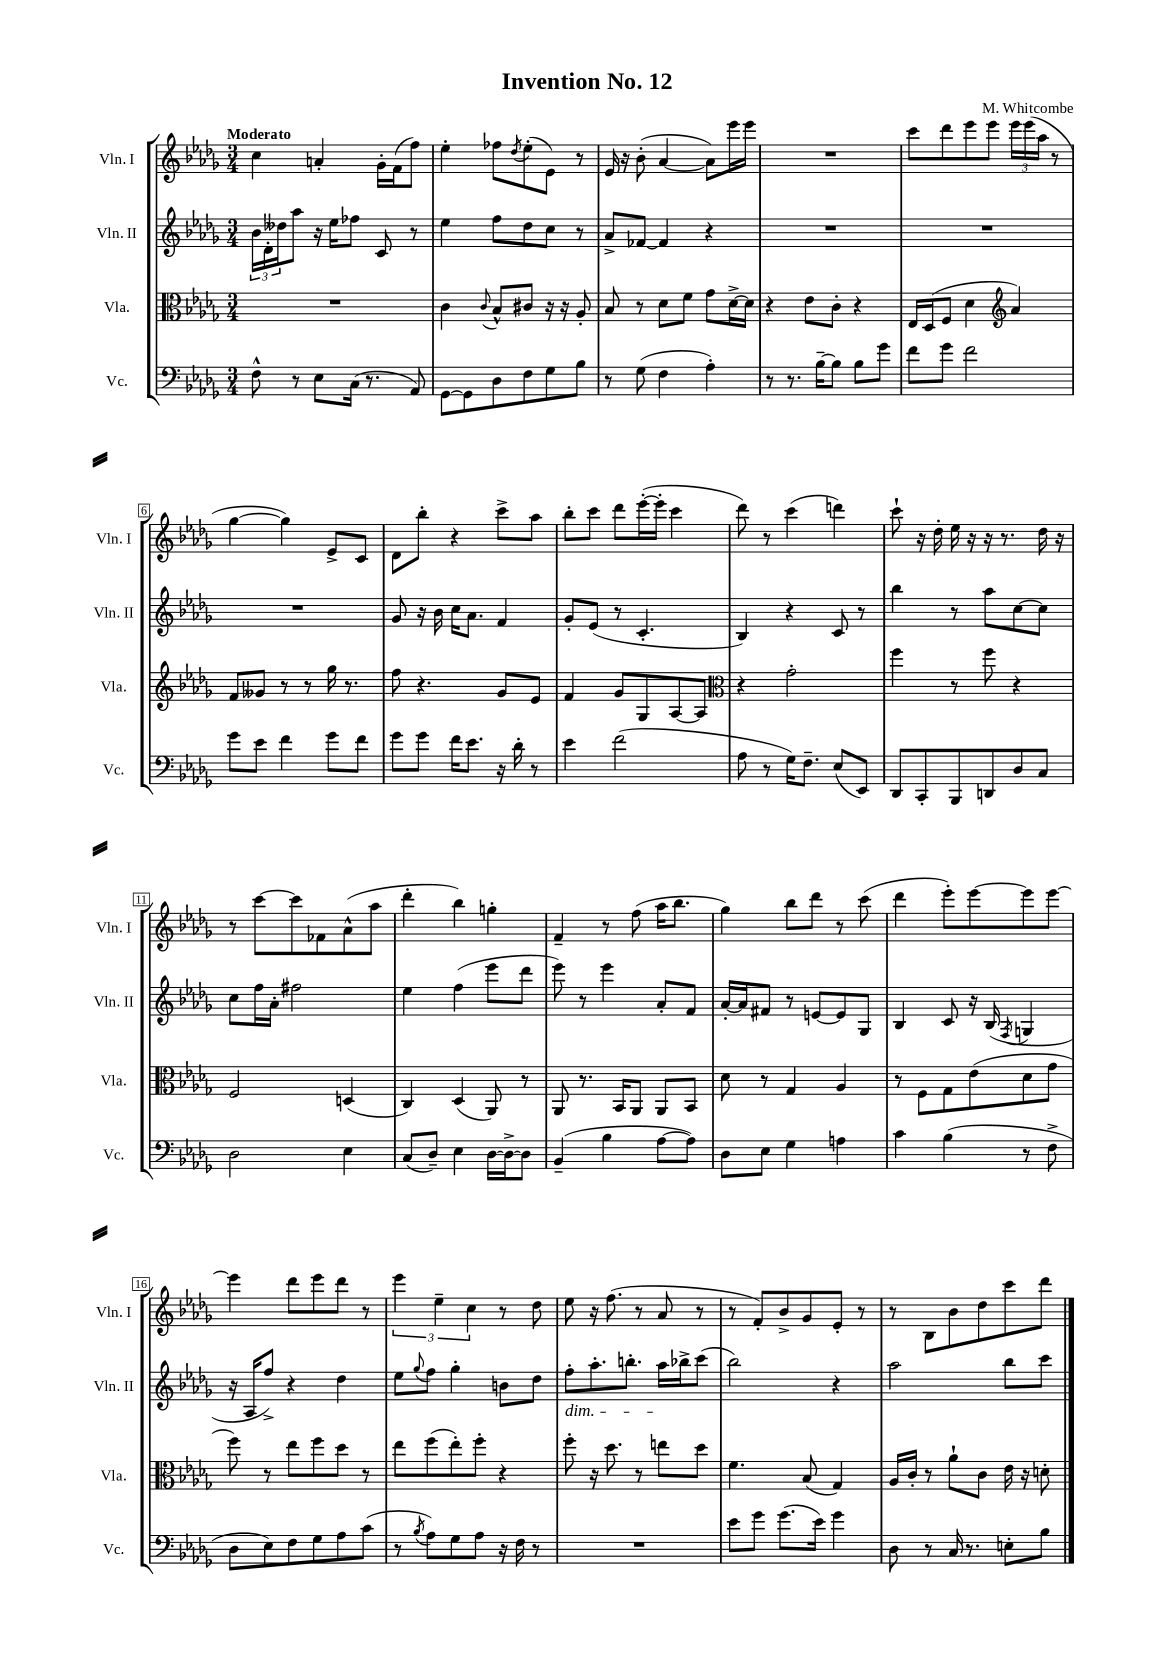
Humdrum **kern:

**kern	**kern	**kern	**kern
*staff4	*staff3	*staff2	*staff1
*clefF4	*clefC3	*clefG2	*clefG2
*k[b-e-a-d-g-]	*k[b-e-a-d-g-]	*k[b-e-a-d-g-]	*k[b-e-a-d-g-]
*M3/4	*M3/4	*M3/4	*M3/4
8F^^	2.r	24b-	4cc
.	.	24d-'	.
.	.	24dd--	.
8r	.	8aa-	.
8E-	.	16r	4a'
.	.	16ee-	.
(16C	.	8ff-	.
8.r	.	.	.
.	.	8c	16g-'
.	.	.	(16f
8AA-)	.	8r	8ff)
=	=	=	=
[8GG-	4c	4ee-	4ee-'
8GG-]	.	.	.
.	8qqc	.	.
8D-	8B-^^	8ff	8ff-
.	.	.	8qdd-
8F	8c#	8dd-	(8ee-'
8G-	16r	8cc	8e-)
.	16r	.	.
8B-	8A-'	8r	8r
=	=	=	=
8r	8B-	8a-^	16e-
.	.	.	16r
(8G-	8r	[8f-	(8b-'
4F	8d-	4f-]	[4a-
.	8f	.	.
4A-')	8g-	4r	8a-])
.	[16d-^	.	16eee-
.	16d-]	.	16eee-
=	=	=	=
8r	4r	2.r	2.r
8.r	.	.	.
.	8e-	.	.
[16B-~	.	.	.
8B-]	8c'	.	.
8B-	4r	.	.
8g-	.	.	.
=	=	=	=
8f	16E-	2.r	8ccc
.	(16D-	.	.
8g-	8F	.	8ddd-
2f	4d-	.	8eee-
.	.	.	8eee-
*	*clefG2	*	*
.	4a-)	.	24eee-
.	.	.	(24eee-
.	.	.	24aa-
.	.	.	8r
=	=	=	=
8g-	8f	2.r	[4gg-
8e-	8g--	.	.
4f	8r	.	4gg-])
.	8r	.	.
8g-	16gg-	.	8e-^
.	8.r	.	.
8f	.	.	8c
=	=	=	=
8g-	8ff	8g-	8d-
8g-	4.r	16r	8bb-'
.	.	16b-	.
16f	.	16cc	4r
8.e-	.	8.a-	.
16r	8g-	4f	8ccc^
16d-'	.	.	.
8r	8e-	.	8aa-
=	=	=	=
4e-	4f	8g-'	8bb-'
.	.	(8e-	8ccc
(2f	8g-	8r	8ddd-
.	8G-	4.c'	([16eee-'
.	.	.	16eee-']
.	[8A-	.	4ccc
.	8A-]	.	.
=	=	=	=
*	*clefC3	*	*
8A-	4r	4B-)	8ddd-)
8r	.	.	8r
16G-)	2g-'	4r	(4ccc
8.F~	.	.	.
(8E-	.	8c	4ddd)
8EE-)	.	8r	.
=	=	=	=
8DD-	4ff	4bb-	8ccc`
8CC'	.	.	16r
.	.	.	16dd-'
8BBB-	8r	8r	16ee-
.	.	.	16r
8DD	8ff	8aa-	16r
.	.	.	8.r
8D-	4r	[8cc	.
8C	.	8cc]	16dd-
.	.	.	16r
=	=	=	=
2D-	2F	8cc	8r
.	.	16ff	[8ccc
.	.	16a-'	.
.	.	2ff#	8ccc]
.	.	.	8f-
4E-	(4D	.	(8a-^^
.	.	.	8aa-
=	=	=	=
(8C	4C)	4ee-	4ddd-'
8D-~)	.	.	.
4E-	(4D-	(4ff	4bb-)
[16D-	8AA-)	8eee-	4gg'
16D-^_	.	.	.
8D-]	8r	8ddd-	.
=	=	=	=
(4BB-~	8AA-	8eee-)	4f~
.	8.r	8r	.
4B-	.	4eee-	8r
.	16BB-	.	.
.	8AA-	.	(8ff
[8A-	8AA-	8a-'	16aa-
.	.	.	8.bb-
8A-])	8BB-	8f	.
=	=	=	=
8D-	8d-	[16a-'	4gg-)
.	.	16a-]	.
8E-	8r	8f#	.
4G-	4G-	8r	8bb-
.	.	[8e	8ddd-
4A	4A-	8e]	8r
.	.	8G-	(8ccc
=	=	=	=
4c	8r	4B-	4ddd-
.	8F	.	.
(4B-	8G-	8c	8eee-')
.	(8e-	16r	[8eee-
.	.	(16B-	.
.	.	8qF	.
8r	8d-	4G	8eee-]
8F^	8g-	.	[8eee-
=	=	=	=
8D-	8ff)	16r	4eee-]
.	.	16A-	.
8E-)	8r	8ff^)	.
8F	8ee-	4r	8ddd-
8G-	8ff	.	8eee-
8A-	8dd-	4dd-	8ddd-
(8c	8r	.	8r
=	=	=	=
8r	8ee-	8ee-	6eee-
8qB-	.	8qqgg-	.
8A-)	(8ff	8ff	.
.	.	.	6ee-~
8G-	8ee-')	4gg-'	.
.	.	.	6cc
8A-	8ff'	.	.
16r	4r	8b	8r
16F	.	.	.
8r	.	8dd-	8dd-
=	=	=	=
2.r	8ff'	8ff'	8ee-
.	16r	8.aa-'	16r
.	8.dd-	.	(8.ff
.	.	8.bb'	.
.	8r	.	8r
.	8ee	16aa-	8a-
.	.	16bb-^	.
.	8dd-	(8ccc	8r
=	=	=	=
8e-	4.f	2bb-)	8r
8g-	.	.	8f')
(8.g-	.	.	8b-^
.	(8B-	.	8g-
16e-)	.	.	.
4g-	4G-)	4r	8e-'
.	.	.	8r
=	=	=	=
8D-	16A-	2aa-	8r
.	16c'	.	.
8r	8r	.	8B-
16C	8a-`	.	8b-
8.r	.	.	.
.	8c	.	8dd-
8E'	16e-	8bb-	8ccc
.	16r	.	.
8B-	8d'	8ccc	8ddd-
==	==	==	==
*-	*-	*-	*-
